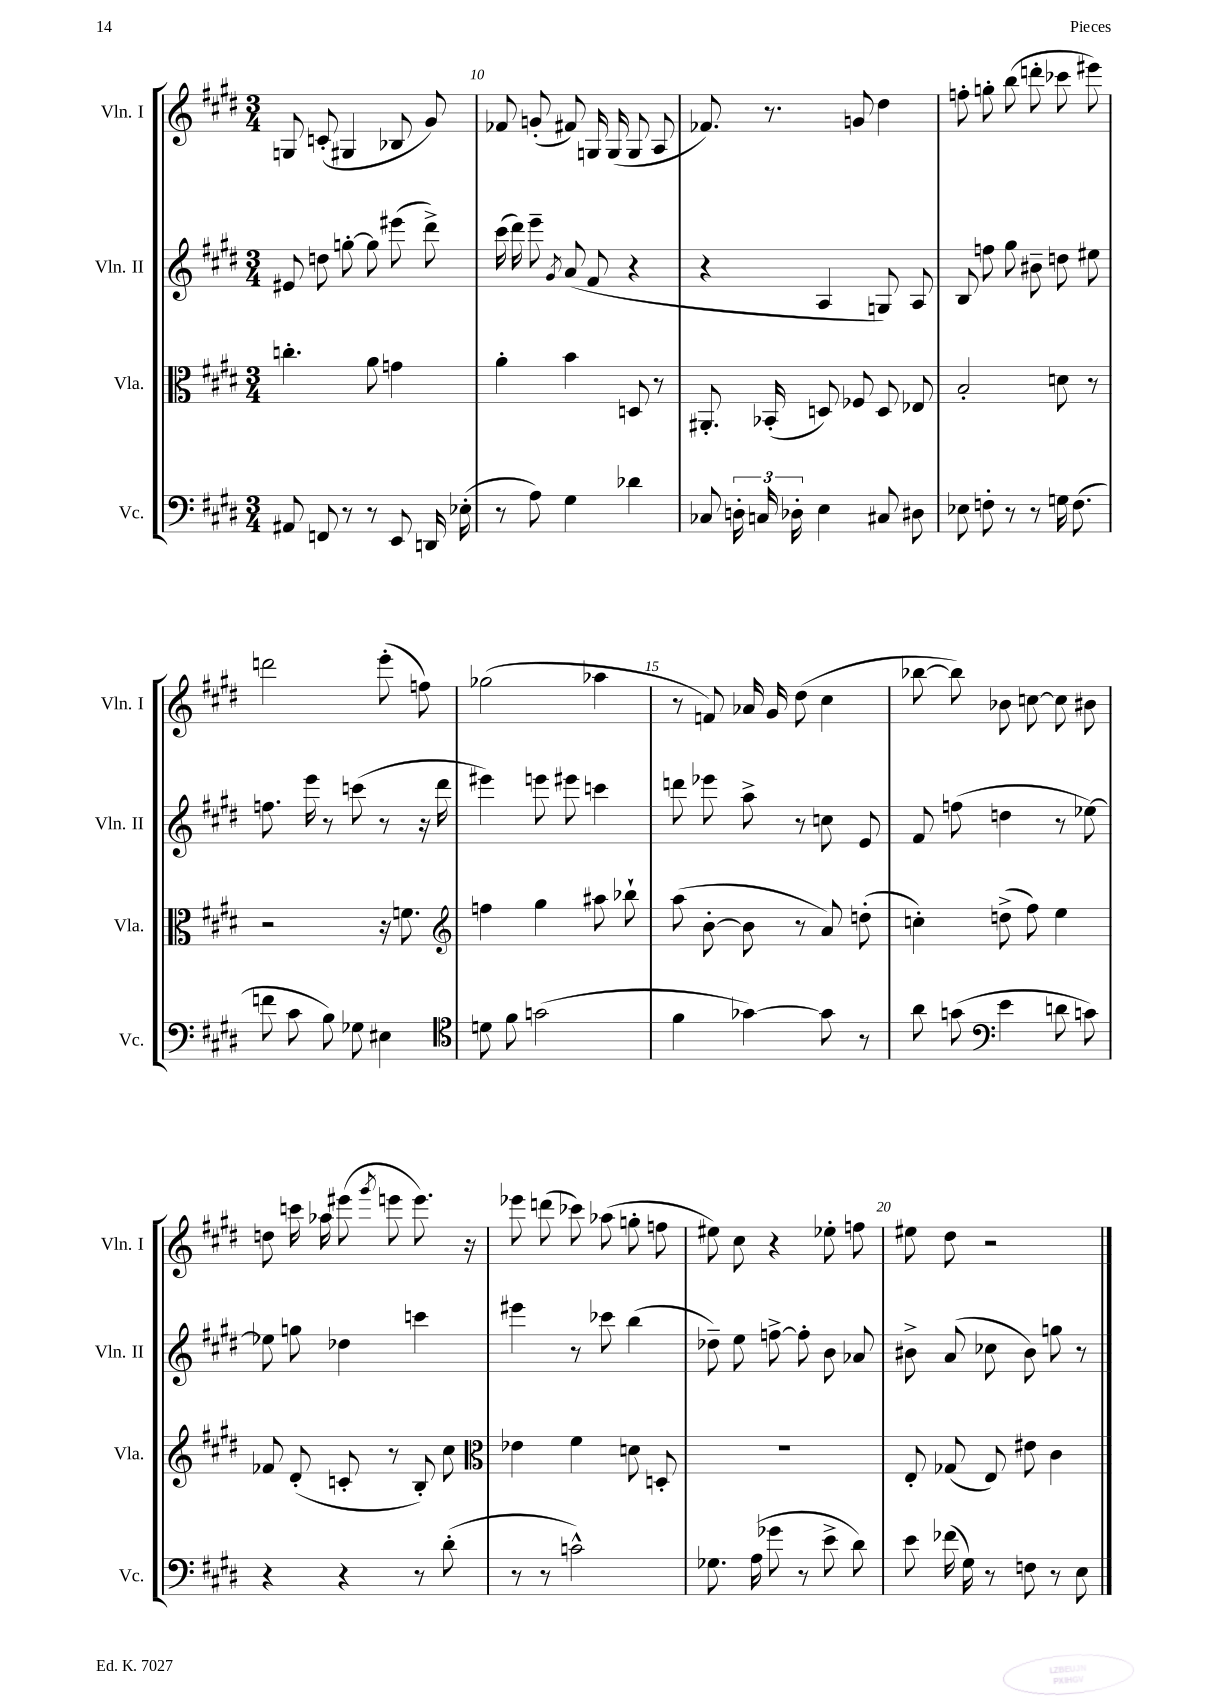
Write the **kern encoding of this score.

**kern	**kern	**kern	**kern
*part4	*part3	*part2	*part1
*staff4	*staff3	*staff2	*staff1
*I"Vc.	*I"Vla.	*I"Vln. II	*I"Vln. I
*I'Vc.	*I'Vla.	*I'Vln. II	*I'Vln. I
*clefF4	*clefC3	*clefG2	*clefG2
*k[f#c#g#d#]	*k[f#c#g#d#]	*k[f#c#g#d#]	*k[f#c#g#d#]
*M3/4	*M3/4	*M3/4	*M3/4
=9	=9	=9	=9
8AA#X/	4.ccn'\	8e#X/	8Gn/
8FFn/	.	8ddn\	(8cn'/
8r	.	[8ggn'\	4G#X/
8r	8a\	8gg\]	.
8EE/	4gn\	(8eee#X\	8B-X/
16DDn/	.	8ddd#^\)	8g#/)
(16E-X'\	.	.	.
=10	=10	=10	=10
8r	4a'\	(16ccc#\	8f-X/
.	.	16ddd#\)	.
8A\)	.	8eee~\	(8gn'/
.	.	8qg#/	.
4G#\	4b\	(8a/	8f#X/)
.	.	8f#/	16Gn/
.	.	.	(16G/
4d-X\	8Dn/	4r	8G/
.	8r	.	8A/
=11	=11	=11	=11
8C-X/	8.AA#X'/	4r	8.f-X/)
24Dn'\	.	.	.
24Cn/	.	.	.
.	(16BB-X'/	.	8.r
24D-X'\	.	.	.
4E\	8Dn/)	4A/	.
.	8F-X/	.	8gn/
8C#X/	8D/	8Gn/)	4dd#\
8D#X\	8E-X/	8A/	.
=12	=12	=12	=12
8E-X\	2B'/	8B/	8ffn'\
8Fn'\	.	8ffn\	8ggn'\
8r	.	8gg#\	(8bb\
8r	.	8b#X~\	8dddn'\
16Gn\	8dn\	8ddn\	8ccc-X\
(8.F\	.	.	.
.	8r	8ee#X\	8eee#X\)
!!LO:LB:g=z
=13	=13	=13	=13
8fn\	2r	8.ffn\	2dddn\
8c#\	.	.	.
.	.	16eee\	.
8B\)	.	8r	.
8G-X\	.	(8cccn\	.
4E#X\	16r	8r	(8eee'\
.	8.fn\	.	.
.	.	16r	8ffn\)
.	.	16ddd#\	.
=14	=14	=14	=14
*clefC4	*clefG2	*	*
8dn\	4ffn\	4eee#X\)	(2gg-X\
8f#\	.	.	.
(2gn\	4gg#\	8eeen\	.
.	.	8eee#X\	.
.	8aa#X\	4cccn\	4aa-X\
.	8bb-X`\	.	.
=15	=15	=15	=15
4f#\	(8aa\	8dddn\	8r
.	[8b'\	8eee-X\	8fn/)
[4g-X\)	8b\]	8aa^\	16a-X/
.	.	.	16g#/
.	8r	8r	(8dd#\
8g-\]	8a/)	8ccn\	4cc#\
8r	(8ddn'\	8e/	.
=16	=16	=16	=16
8a\	4ccn'\)	8f#/	[8bb-X\
(8gn\	.	(8ffn\	8bb-\])
*clefF4	*	*	*
4e\	(8ddn^\	4ddn\	8b-X\
.	8ff#\)	.	[8ccn\
8dn\	4ee\	8r	8cc\]
8cn\)	.	[8ee-X\)	8b#X\
!!LO:LB:g=z
=17	=17	=17	=17
4r	8f-X/	8ee-X\]	8ddn\
.	(8d#'/	8ggn\	16cccn\
.	.	.	16aa-X\
4r	8cn'/	4dd-X\	(8eee#X\
.	.	.	8qggg#/
.	8r	.	8eeen\
8r	8B'/)	4cccn\	8.eee\)
(8d#'\	8cc#\	.	.
.	.	.	16r
=18	=18	=18	=18
*	*clefC3	*	*
8r	4e-X\	4eee#X\	8eee-X\
8r	.	.	(8dddn\
2cn^^\)	4f#\	8r	8ccc-X\)
.	.	8ccc-X\	(8aa-X\
.	8dn\	(4bb\	8ggn'\
.	8Dn'/	.	8ffn\
=19	=19	=19	=19
8.G-X\	2.r	8dd-X~\)	8ee#X\)
.	.	8ee\	8cc#\
(16A\	.	.	.
8g-X\	.	[8ffn^\	4r
8r	.	8ff'\]	.
8e^\	.	8b\	8ee-X'\
8d#\)	.	8a-X/	8ffn\
=20	=20	=20	=20
8e\	8E'/	8b#X^\	8ee#X\
(16f-X\	(8G-X/	(8a/	8dd#\
16G#\)	.	.	.
8r	8E/)	8cc-X\	2r
8Fn\	8e#X\	8b#\)	.
8r	4c#\	8ggn\	.
8E\	.	8r	.
==	==	==	==
*-	*-	*-	*-
